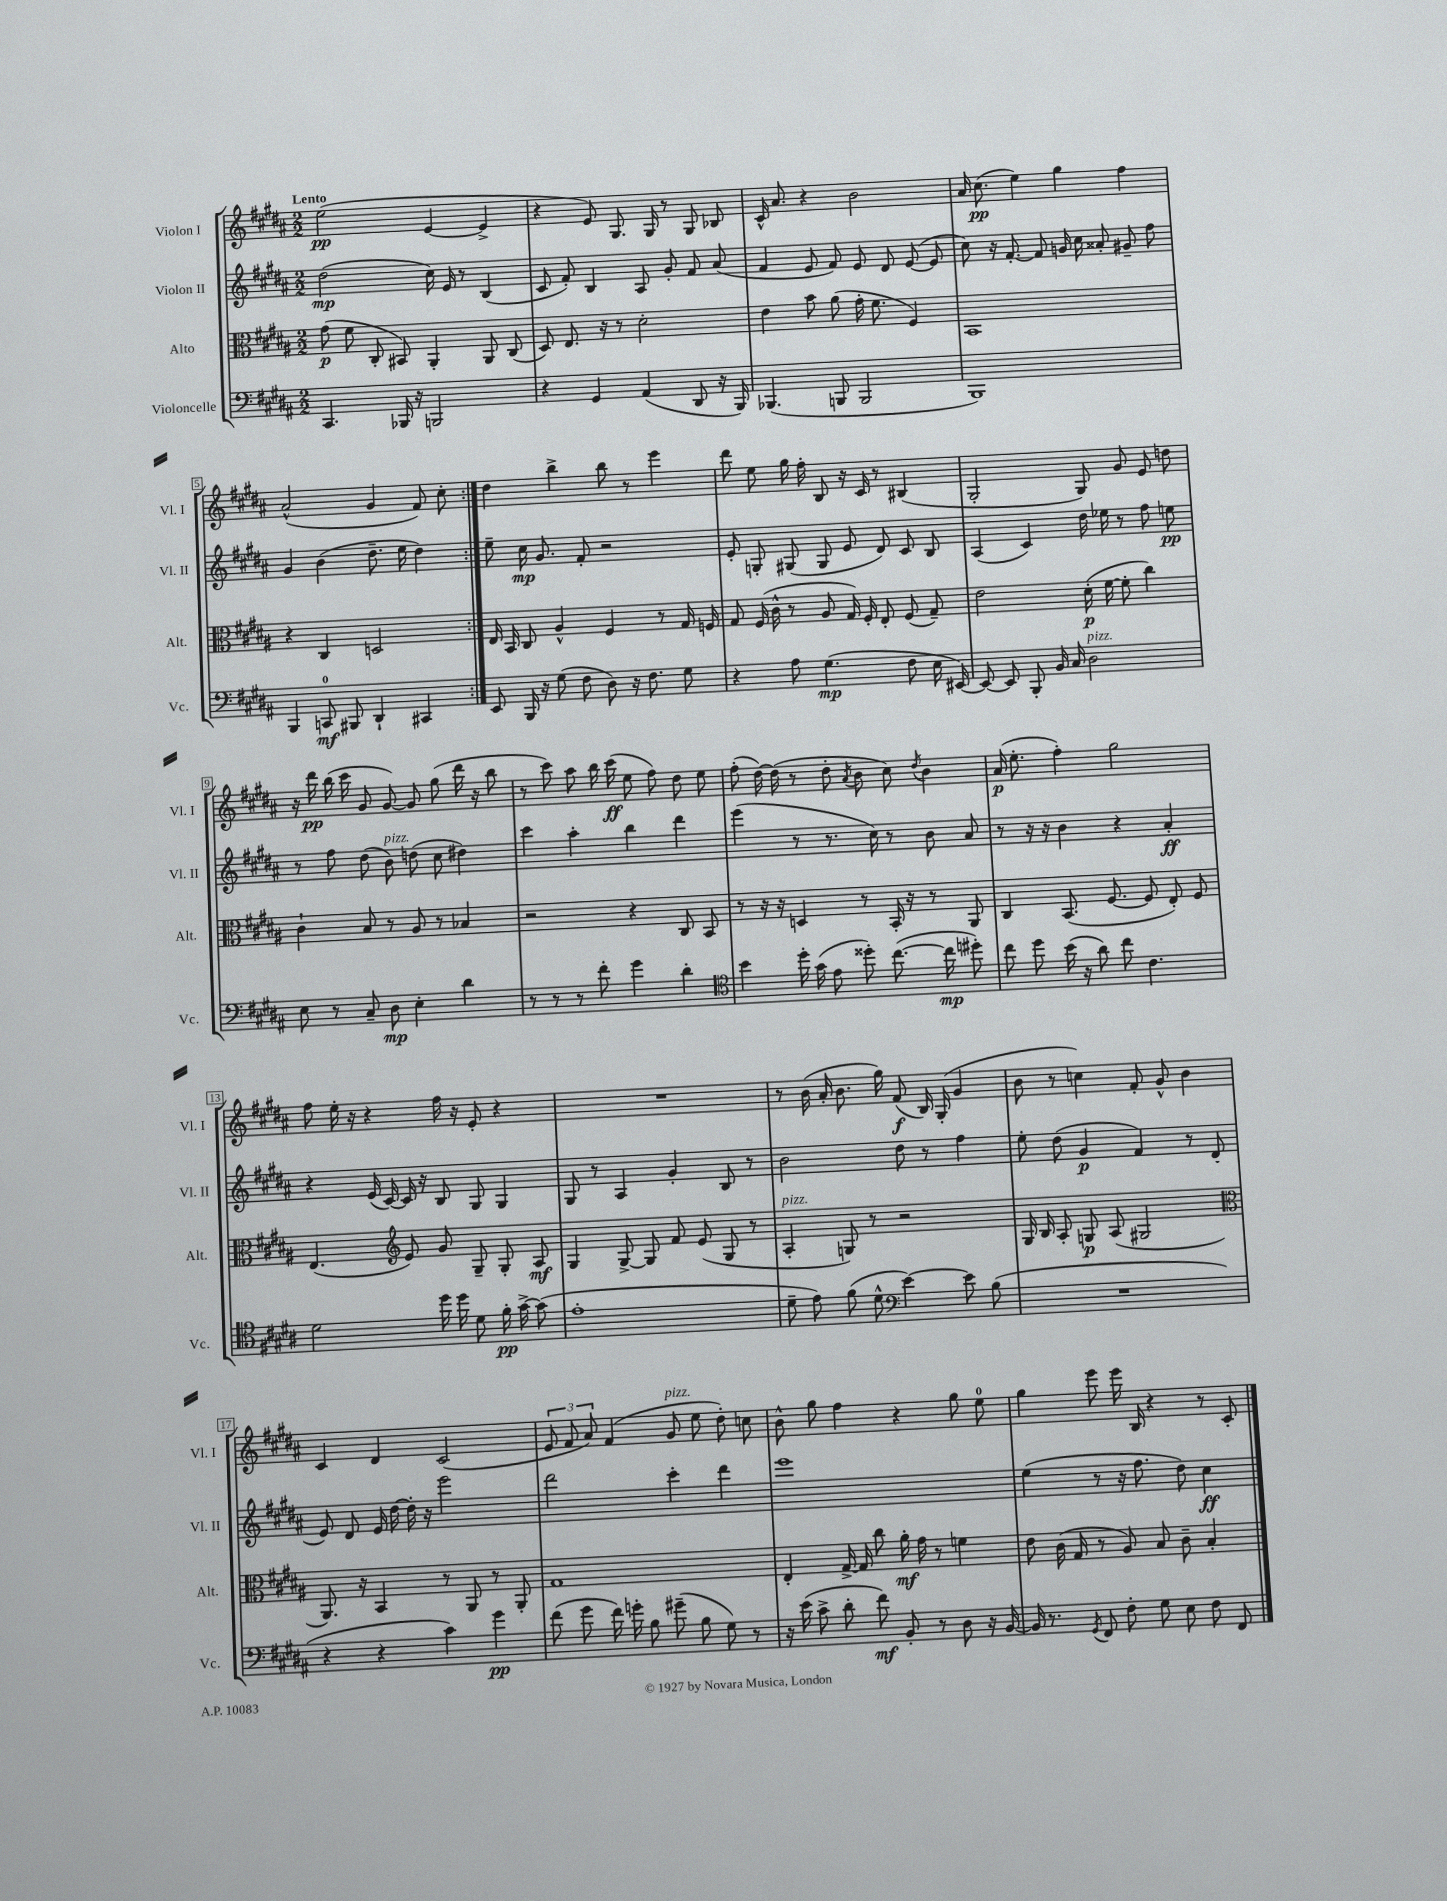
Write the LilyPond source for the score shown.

<<
\new StaffGroup <<
\new Staff = "s0" \with { instrumentName = "Violon I" shortInstrumentName = "Vl. I" } {
    \clef treble \key b \major \numericTimeSignature \time 2/2 \tempo "Lento"
    \autoBeamOff \repeat volta 2 { e''2\pp( e'4~ e'4-> |
    r4 e'8) gis8. gis16 r8 gis8 bes8 |
    cis'16-^ ais'8. r4 b'2 |
    ais'16 cis''8.\pp( e''4) gis''4 fis''4 |
    ais'2-^( gis'4 fis'8) cis''8-. | }
    dis''4 b''4-> b''8 r8 e'''4 |
    dis'''8 e''8 gis''16 fis''16-. b8 r16 cis'16 r8 bis4( |
    gis2-. gis8) gis'8 e'8 d''8 |
    r16 dis'''16\pp b''16( cis'''16 gis'8 gis'8~) gis'8 gis''8( dis'''16 r16 b''8 |
    r8 cis'''8) ais''8 b''16 cis'''16\ff( e''8 fis''8) dis''8 e''8 |
    fis''8-.( dis''16~) dis''16( r8 dis''8-. \acciaccatura { ais'8 } b'8 cis''8) \acciaccatura { dis''8 } b'4 |
    ais'16\p( e''8.-. fis''4-.) gis''2 |
    fis''8 e''16-. r16 r4 fis''16 r16 e'8-. r4 |
    R1 |
    r8 b'16( ais'16-. b'8. gis''16) fis'8\f( b16) gis16-.( gis'4 |
    b'8 r8 c''4) fis'8-. gis'8-^ b'4 |
    cis'4 dis'4 cis'2( |
    \tuplet 3/2 { e'8 fis'8 ais'8) } fis'4( gis'8^\markup { \italic "pizz." } e''8 dis''8-.) c''8 |
    b'8-^ gis''8 fis''4 r4 gis''8 e''8-0 |
    gis''4 e'''8 e'''16 b16 r4 r8 cis'8-. \bar "|." |
}
\new Staff = "s1" \with { instrumentName = "Violon II" shortInstrumentName = "Vl. II" } {
    \clef treble \key b \major \numericTimeSignature \time 2/2
    \autoBeamOff \repeat volta 2 { dis''2\mp( cis''16) e'16 r8 b4( |
    cis'8 fis'8-.) b4 ais8 gis'8-. fis'8 ais'8( |
    fis'4 e'8 fis'8) e'8 dis'8 e'8~( e'8 |
    cis''8) r16 fis'8.~-. fis'8 g'16 cis''16 aisis'8-. gis'8-- fis''8 |
    gis'4 b'4( dis''8.-- e''16 dis''4) | }
    e''8-- cis''16\mp gis'8. fis'8-. r2 |
    e'8-. g8-. gis8( gis8 e'8 dis'8) cis'8 b8 |
    ais4( cis'4) dis''16 ees''16 r8 fis''8 e''8\pp |
    r8 fis''8 dis''8( b'8^\markup { \italic "pizz." }) d''8( cis''8 dis''4) |
    cis'''4 ais''4-. b''4 dis'''4 |
    e'''4( r8 r8. cis''16) r8 b'8 ais'8 |
    r8 r16 r16 b'4 r4 ais'4-.\ff |
    r4 e'16( cis'16~) cis'16 r16 b8 gis8 gis4 |
    gis8 r8 ais4 gis'4-. b8 r8 |
    b'2 dis''8 r8 fis''4 |
    e''8-. dis''8( gis'4\p fis'4) r8 dis'8( |
    e'8) dis'8 e'16 dis''16~ dis''16-. r16 e'''2 |
    dis'''2 cis'''4-. dis'''4 |
    e'''1 |
    e''4( r8 r16 fis''8. dis''8) cis''4\ff \bar "|." |
}
\new Staff = "s2" \with { instrumentName = "Alto" shortInstrumentName = "Alt." } {
    \clef alto \key b \major \numericTimeSignature \time 2/2
    \autoBeamOff \repeat volta 2 { gis'8\p( fis'8 cis8-. bis,8) ais,4-. ais,8 cis8( |
    dis8) e8. r16 r8 dis'2-. |
    e'4 b'8 ais'8( gis'16-. fis'8. fis4) |
    b,1 |
    r4 cis4 d2 | }
    e16 b,16 cis8 ais4-^ fis4 r8 gis16 f16 |
    gis8 fis16( cis'16-^ r8 ais8 gis16) fis16-. e8-. fis8( gis8--) |
    e'2 dis'16-.\p( fis'16~ fis'8-. cis''4) |
    cis'4-! b8 r8 ais8 r8 bes4 |
    r2 r4 cis8 b,8 |
    r8 r16 r16 d4 r8 b,16-. r16 r8 ais,8 |
    cis4 b,8.( fis8.~ fis8 e8-.) fis8 |
    e4.( \clef treble e'8) gis'8 gis8-- gis8-. ais8\mf |
    gis4 gis8~-> gis8 fis'8 e'8( gis8 r8 |
    ais4-.^\markup { \italic "pizz." } g8) r8 r2 |
    gis16 b16 ais8-. g8\p ais8( gis2 |
    \clef alto ais,8.) r16 b,4 r8 ais,8 r8 ais,8-. |
    gis1 |
    e4-. gis16~-> gis16 cis''8 ais'16-.\mf gis'16 r8 f'4 |
    e'8 cis'16( gis16 r8 ais8) b8 cis'8-- b4-. \bar "|." |
}
\new Staff = "s3" \with { instrumentName = "Violoncelle" shortInstrumentName = "Vc." } {
    \clef bass \key b \major \numericTimeSignature \time 2/2
    \autoBeamOff \repeat volta 2 { cis,4. bes,,16 r16 b,,2 |
    r4 gis,4 ais,4( dis,8 r16 b,,16) |
    bes,,4.( b,,8 b,,2 |
    b,,1) |
    b,,4 c,8-0\mf bis,,8 dis,4-! cis,4 | }
    e,8 b,,16 r16 gis8( fis8 dis8) r16 fis8. gis8 |
    r4 ais8 gis4.\mp( fis8 e16 eis,16~) |
    eis,8~ eis,8 b,,8-. b,16 cis16 dis2^\markup { \italic "pizz." } |
    e8 r8 cis8-- dis8\mp e4-. dis'4 |
    r8 r8 r8 fis'8-. gis'4 dis'4-. |
    \clef tenor b'4 dis''16-. gis'16( e'8 disis''8-.) cis''8.~( cis''16\mp dis''8-.) |
    cis''8 dis''8 b'16( r16 ais'8) cis''8 cis'4. |
    dis'2 dis''16 dis''16 dis'8 fis'16-.\pp gis'16~-> gis'8( |
    e'1-. |
    dis'8-- e'8) fis'8( dis'8-^ \clef bass e'4~) e'8 b8( |
    R1 |
    r4 r4 cis'4) gis'4\pp |
    fis'8( gis'8 fis'16) g'16-. b8 gis'8--( b8 gis8) r8 |
    r16 e'16( cis'8-> dis'8-. fis'8\mf) b,8-. r8 dis8 r16 b,16~ |
    b,16 r8. \acciaccatura { gis,8 } fis,8 fis8-. gis8 e8 fis8 fis,8 \bar "|." |
}
>>
>>
\layout { \context { \Score \override BarNumber.stencil = #(make-stencil-boxer 0.1 0.3 ly:text-interface::print) } }
